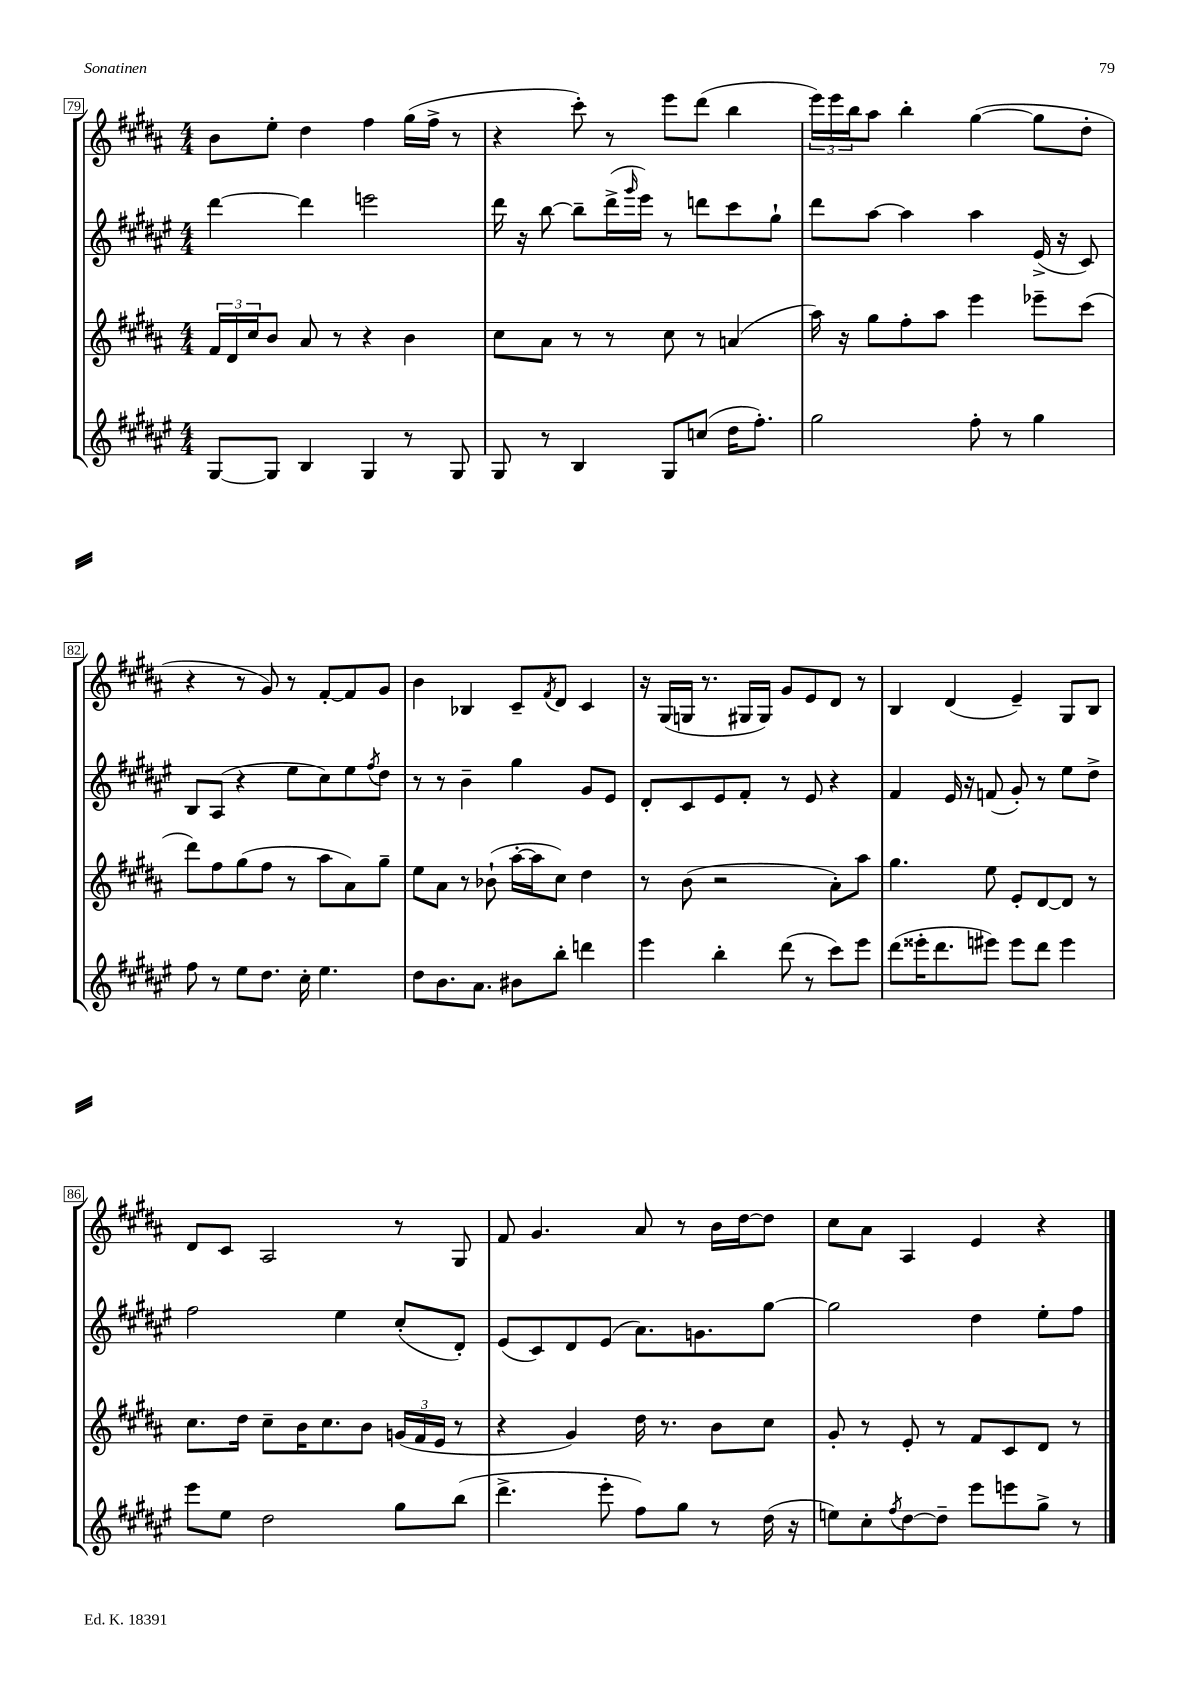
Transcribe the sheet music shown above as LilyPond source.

<<
\new StaffGroup <<
\new Staff = "s0" {
    \clef treble \key b \major \numericTimeSignature \time 4/4
    b'8 e''8-. dis''4 fis''4 gis''16( fis''16-> r8 |
    r4 cis'''8-.) r8 e'''8 dis'''8( b''4 |
    \tuplet 3/2 { e'''16) e'''16 b''16 } ais''8 b''4-. gis''4~( gis''8 dis''8-. |
    r4 r8 gis'8) r8 fis'8~-. fis'8 gis'8 |
    b'4 bes4 cis'8-- \acciaccatura { fis'8 } dis'8 cis'4 |
    r16 gis16( g16 r8. gis16 gis16) gis'8 e'8 dis'8 r8 |
    b4 dis'4( e'4--) gis8 b8 |
    dis'8 cis'8 ais2 r8 gis8 |
    fis'8 gis'4. ais'8 r8 b'16 dis''16~ dis''8 |
    cis''8 ais'8 ais4 e'4 r4 \bar "|." |
}
\new Staff = "s1" {
    \clef treble \key fis \major \numericTimeSignature \time 4/4
    dis'''4~ dis'''4 e'''2 |
    dis'''16 r16 b''8~ b''8-- dis'''16->( \grace { gis'''16 } eis'''16) r8 d'''8 cis'''8 gis''8-! |
    dis'''8 ais''8~ ais''4 ais''4 eis'16->( r16 cis'8) |
    b8 ais8( r4 eis''8 cis''8) eis''8 \acciaccatura { fis''8 } dis''8 |
    r8 r8 b'4-- gis''4 gis'8 eis'8 |
    dis'8-. cis'8 eis'8 fis'8-. r8 eis'8 r4 |
    fis'4 eis'16 r16 f'8( gis'8-.) r8 eis''8 dis''8-> |
    fis''2 eis''4 cis''8-.( dis'8-.) |
    eis'8( cis'8) dis'8 eis'8( ais'8.) g'8. gis''8~ |
    gis''2 dis''4 eis''8-. fis''8 \bar "|." |
}
\new Staff = "s2" {
    \clef treble \key b \major \numericTimeSignature \time 4/4
    \tuplet 3/2 { fis'16 dis'16 cis''16 } b'8 ais'8 r8 r4 b'4 |
    cis''8 ais'8 r8 r8 cis''8 r8 a'4( |
    ais''16) r16 gis''8 fis''8-. ais''8 e'''4 ees'''8-- cis'''8( |
    dis'''8) fis''8 gis''8( fis''8 r8 ais''8 ais'8) gis''8-- |
    e''8 ais'8 r8 bes'8-!( ais''16~-. ais''16 cis''8) dis''4 |
    r8 b'8( r2 ais'8-.) ais''8 |
    gis''4. e''8 e'8-. dis'8~ dis'8 r8 |
    cis''8. dis''16 cis''8-- b'16 cis''8. b'8 \tuplet 3/2 { g'16( fis'16 e'16 } r8 |
    r4 gis'4) dis''16 r8. b'8 cis''8 |
    gis'8-. r8 e'8-. r8 fis'8 cis'8 dis'8 r8 \bar "|." |
}
\new Staff = "s3" {
    \clef treble \key fis \major \numericTimeSignature \time 4/4
    gis8~ gis8 b4 gis4 r8 gis8 |
    gis8 r8 b4 gis8 c''8( dis''16 fis''8.-.) |
    gis''2 fis''8-. r8 gis''4 |
    fis''8 r8 eis''8 dis''8. cis''16-. eis''4. |
    dis''8 b'8. ais'8. bis'8 b''8-. d'''4 |
    eis'''4 b''4-. dis'''8( r8 cis'''8) eis'''8 |
    dis'''8( eisis'''16-. dis'''8. eis'''8) eis'''8 dis'''8 eis'''4 |
    eis'''8 eis''8 dis''2 gis''8 b''8( |
    dis'''4.-> eis'''8-. fis''8) gis''8 r8 dis''16( r16 |
    e''8) cis''8-. \acciaccatura { fis''8 } dis''8~ dis''8-- eis'''8 e'''8 gis''8-> r8 \bar "|." |
}
>>
>>
\layout { \context { \Score currentBarNumber = #79 \override BarNumber.stencil = #(make-stencil-boxer 0.1 0.3 ly:text-interface::print) } }
